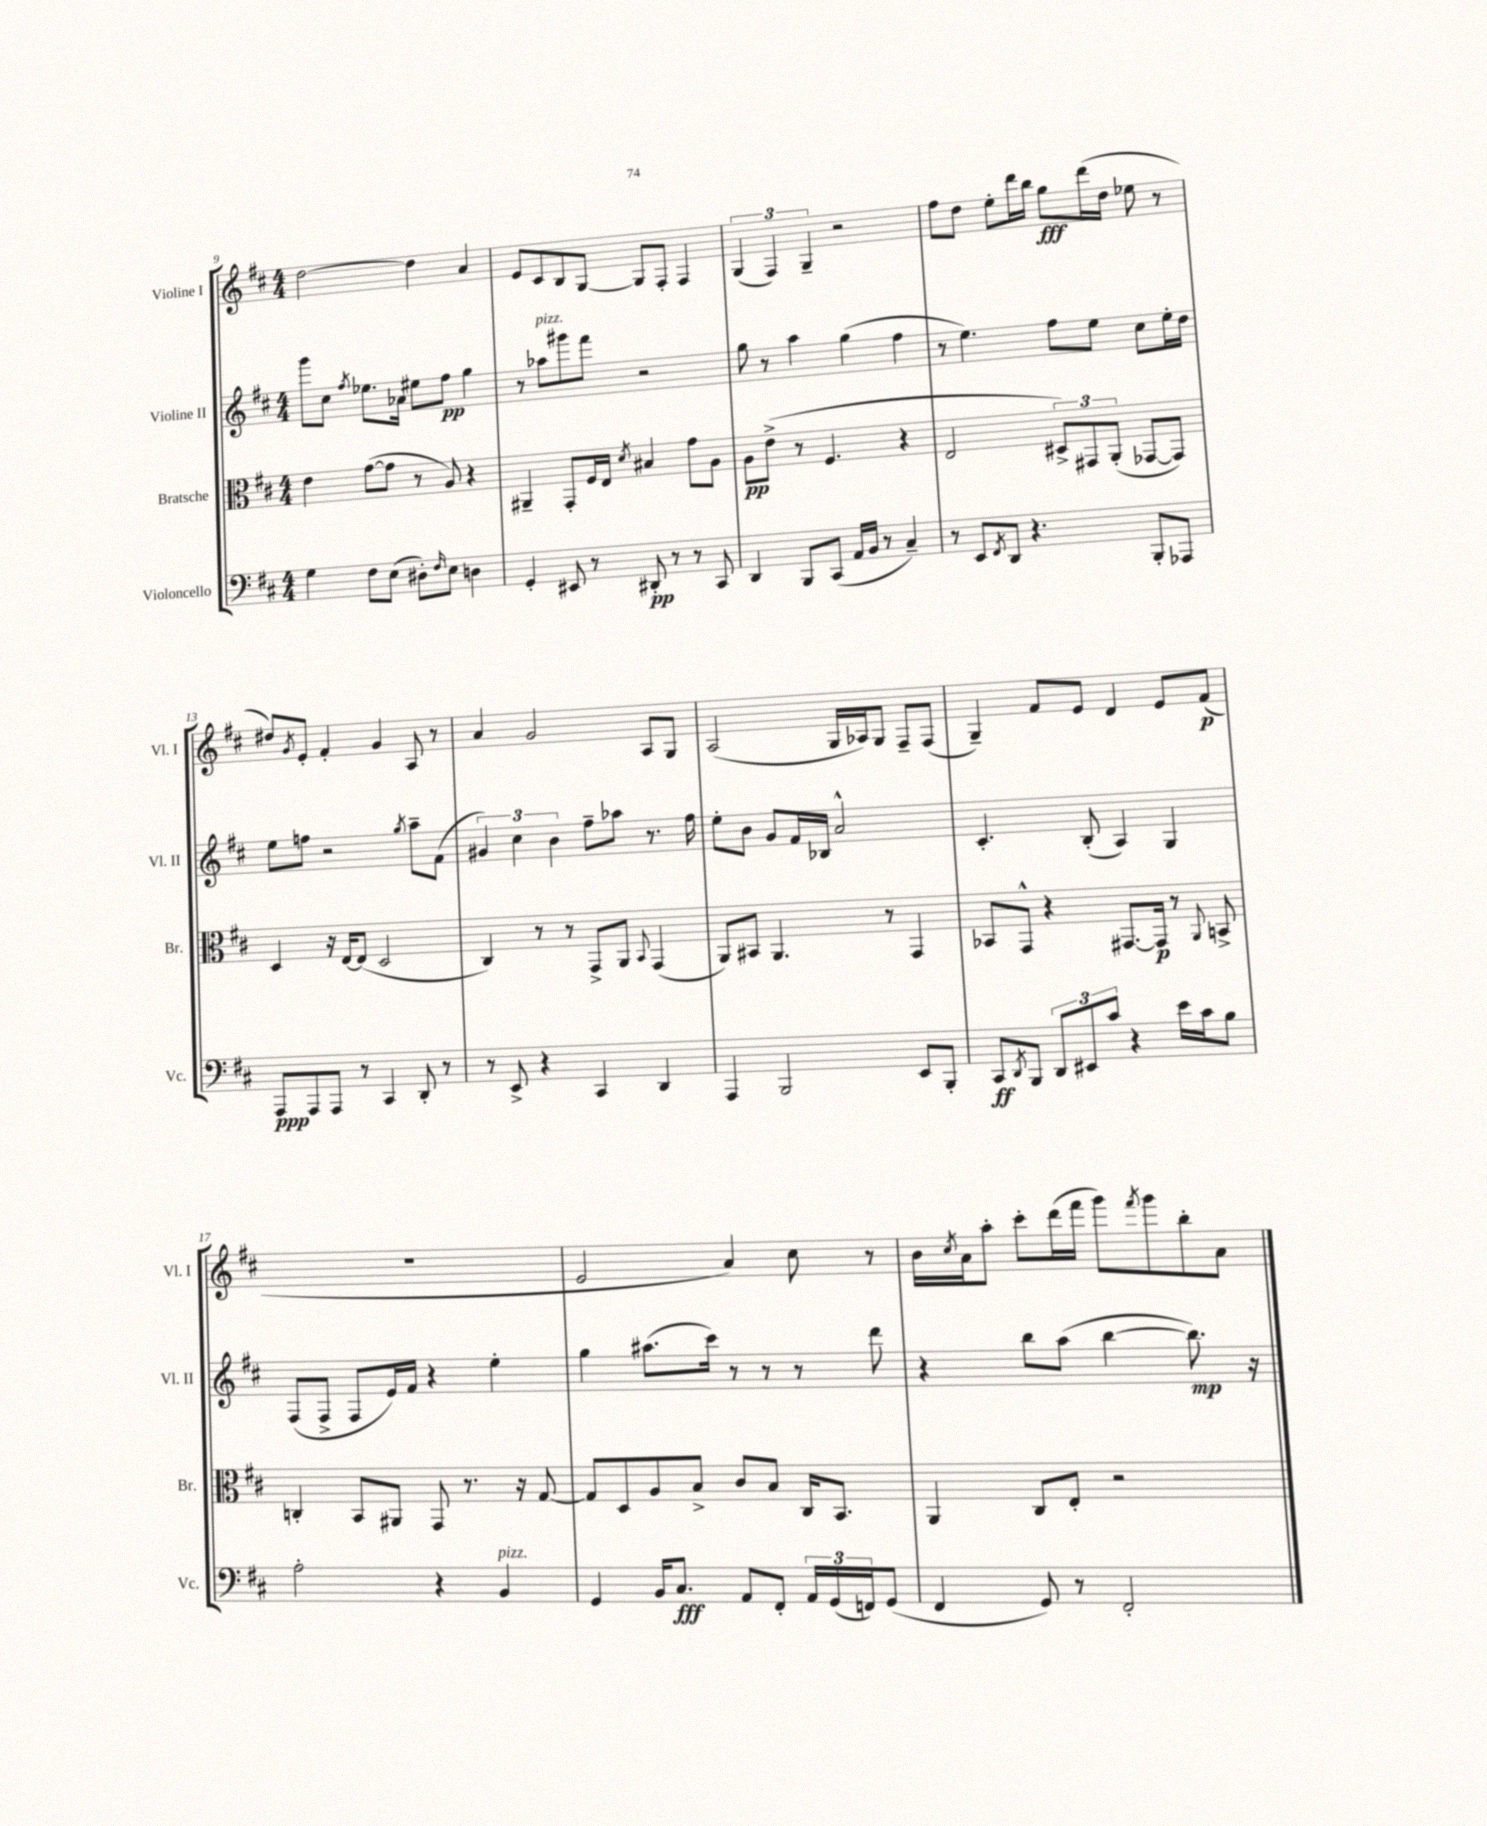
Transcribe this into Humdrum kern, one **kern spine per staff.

**kern	**kern	**kern	**kern
*staff4	*staff3	*staff2	*staff1
*clefF4	*clefC3	*clefG2	*clefG2
*k[f#c#]	*k[f#c#]	*k[f#c#]	*k[f#c#]
*M4/4	*M4/4	*M4/4	*M4/4
4G	4e	8ggg	[2dd
.	.	8cc#	.
.	.	8qff#	.
8F#	([8g	8.ee-	.
(8E	8g]	.	.
.	.	16a-	.
8D#')	8r	8ee#	4dd]
16qqF#	.	.	.
8E	8A)	8ff#	.
4D	4r	4gg	4a
=	=	=	=
4GG'	4AA#~	8r	8e
.	.	8aa-	8c#
8EE#	8GG'	8ggg#	8B
8r	16F#	8fff#	[8G
.	16E	.	.
.	8qd	.	.
8DD#'	4B#	2r	8G]
8r	.	.	8F#'
8r	8g	.	4F#
8CC#	8A	.	.
=	=	=	=
4DD	8A	8gg	(6G
.	(8e^	8r	.
.	.	.	6F#)
8BBB	8r	4aa	.
.	.	.	6G~
(8CC#	4.F#	.	.
16AA	.	(4gg	2r
16BB	.	.	.
8r	.	.	.
4C#~)	4r	4ff#	.
=	=	=	=
8r	2E	8r	8ff#
8EE	.	4.ee)	8dd
8qFF#	.	.	.
8DD	.	.	8ee'
4.r	.	.	16ddd
.	.	.	16bb
.	12D#^)	8ff#	8gg
.	12GG#	.	.
.	.	8ee	(16ddd
.	(12AA'	.	.
.	.	.	16dd
8BBB'	[8GG-	8cc#	8ee-
8AAA-	8GG-])	16ee'	8r
.	.	16dd	.
=	=	=	=
8AAA	4D	8ee	8dd#)
.	.	.	8qg
8AAA	.	8ff	8e'
8AAA	16r	2r	4f#'
.	[16E	.	.
8r	(8E]	.	.
4CC#	2D	.	4g
.	.	8qgg	.
8DD'	.	8aa~	8A
8r	.	(8f#	8r
=	=	=	=
8r	4C#)	6g#)	4a
8EE^	.	.	.
.	.	6cc#	.
4r	8r	.	2g
.	.	6b	.
.	8r	.	.
4CC#	8GG^	8ff#~	.
.	8AA	8aa-	.
.	8qqBB	.	.
4DD	(4GG	8.r	8A
.	.	.	8G
.	.	16ff#	.
=	=	=	=
4AAA	8AA)	8ee'	(2A
.	8BB#	8b	.
2BBB	4.AA	8g	.
.	.	16f#	.
.	.	16B-	.
.	.	2a^^	16G
.	.	.	16A-)
.	8r	.	8G
8EE	4GG	.	8F#~
8BBB'	.	.	(8F#
=	=	=	=
8CC#	8BB-	4.c#'	4G~)
8qDD	.	.	.
8BBB	8GG^^	.	.
12DD	4r	.	8f#
12EE#	.	.	.
.	.	(8B'	8e
12c#	.	.	.
4r	[8.GG#	4A)	4d
.	16GG#]	.	.
16e	8r	4G	8e
16c#	.	.	.
.	8qqAA	.	.
8B	8BB^	.	(8f#
=	=	=	=
2A'	4C'	(8F#	1r
.	.	8F#^	.
.	8BB	8F#	.
.	8AA#	16e)	.
.	.	16f#	.
4r	8GG	4r	.
.	8.r	.	.
4BB	.	4ee'	.
.	16r	.	.
.	[8G	.	.
=	=	=	=
4GG	8G]	4gg	2e
.	8D	.	.
16BB	8A	(8.aa#	.
8.C#	.	.	.
.	8B^	.	.
.	.	16ccc#)	.
8AA	8c#	8r	4a)
8FF#'	8B	8r	.
24AA	16C#	8r	8cc#
(24GG	.	.	.
.	8.BB	.	.
24FF)	.	.	.
(8GG	.	8ddd	8r
=	=	=	=
4FF#	4AA	4r	16b
.	.	.	8qcc#
.	.	.	16a
.	.	.	8aa'
8GG)	8C#	8bb	8ccc#'
8r	8E'	(8aa	(16ddd
.	.	.	16fff#
2FF#'	2r	[4bb	8ggg)
.	.	.	8qfff#
.	.	.	8ggg
.	.	8.bb])	8bb'
.	.	.	8a
.	.	16r	.
==	==	==	==
*-	*-	*-	*-
